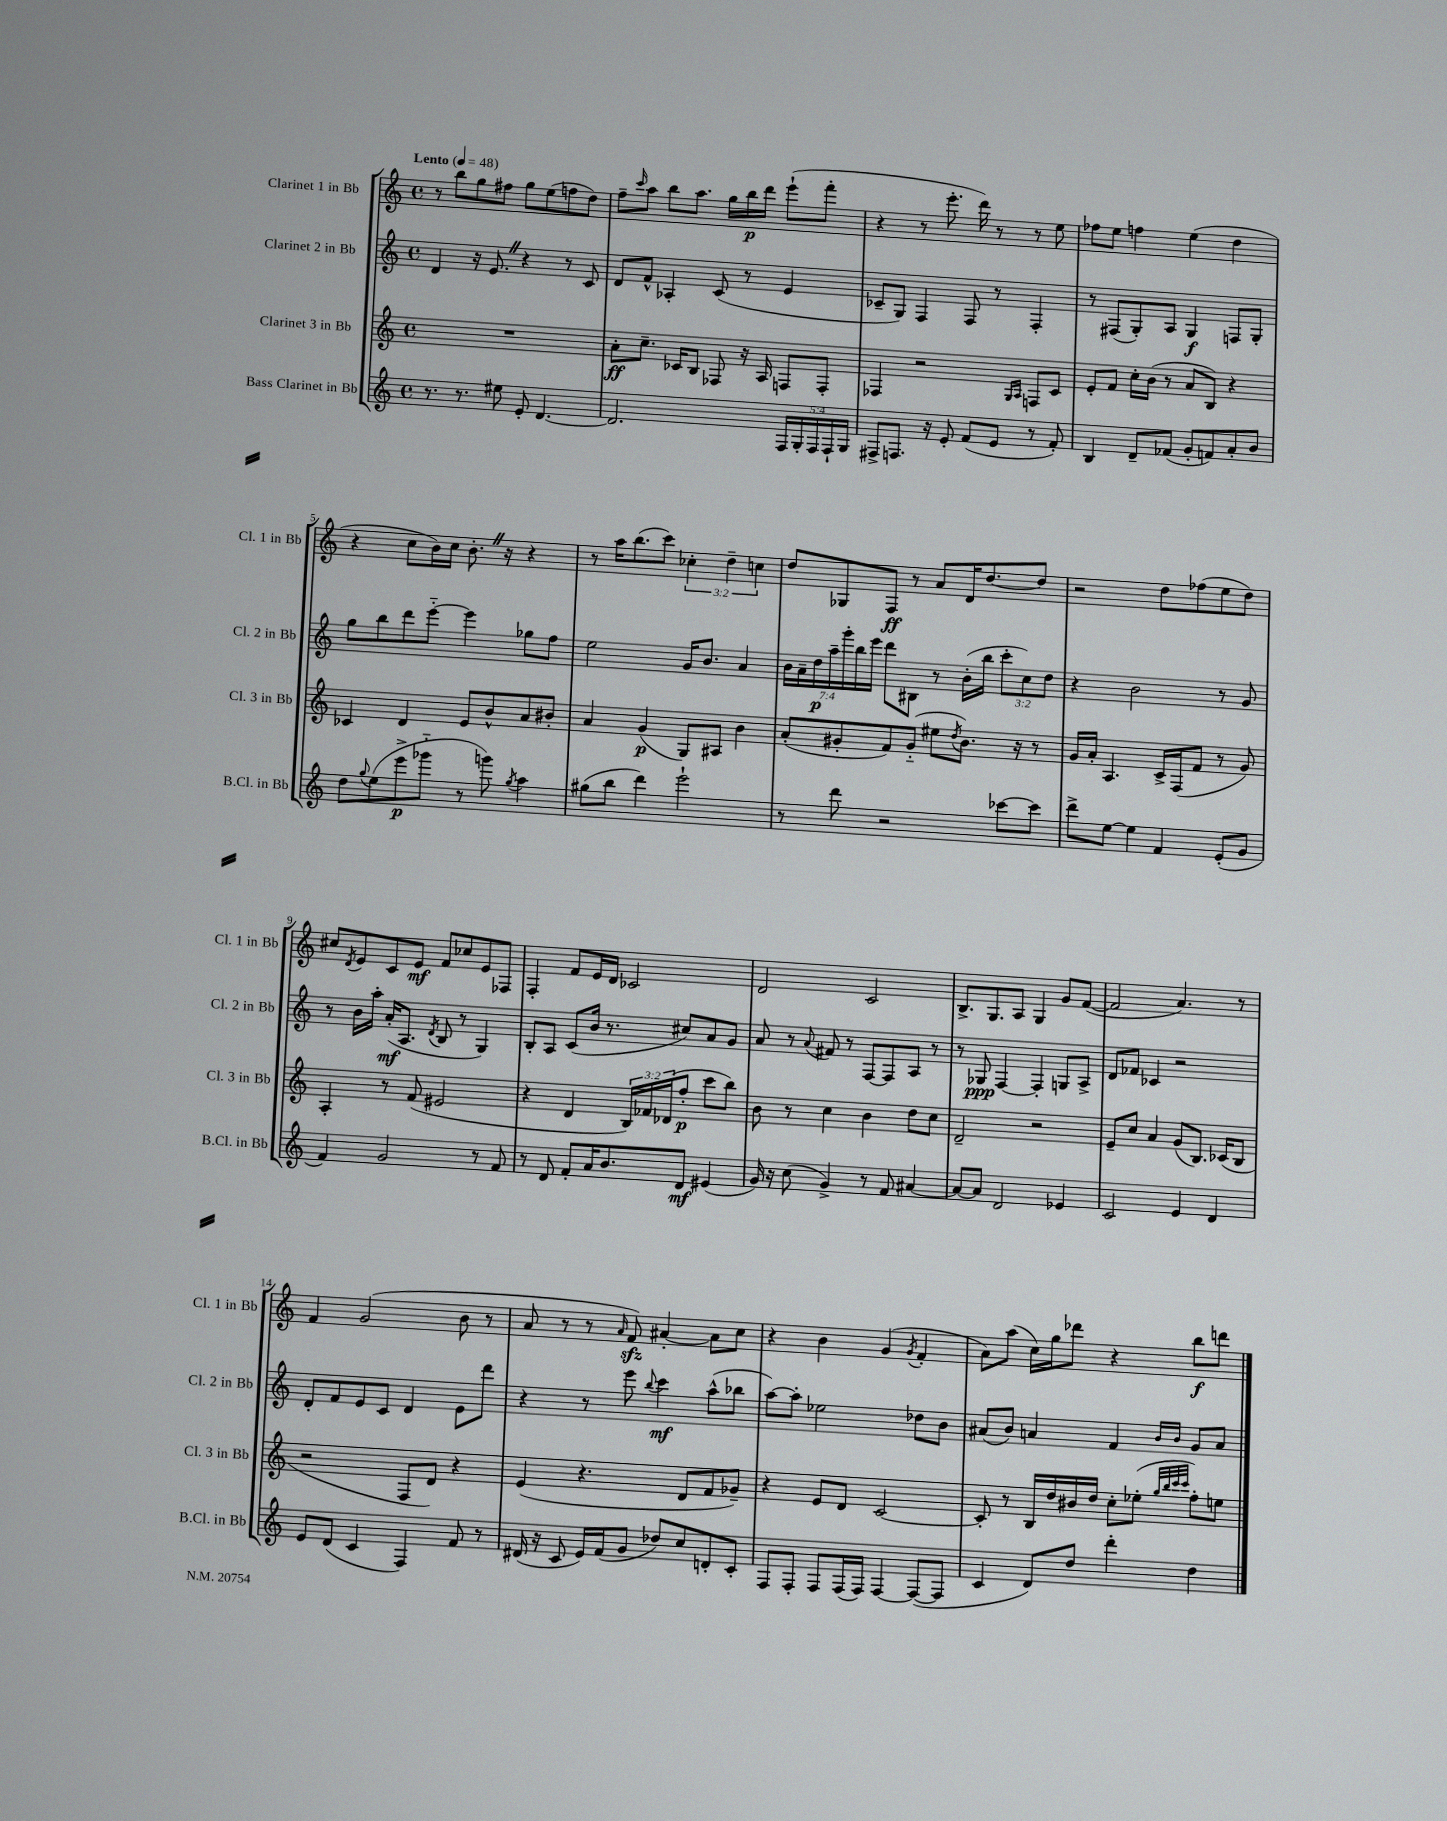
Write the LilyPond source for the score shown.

<<
\new StaffGroup <<
\new Staff = "s0" \with { instrumentName = "Clarinet 1 in Bb" shortInstrumentName = "Cl. 1 in Bb" } {
    \clef treble \key c \major \defaultTimeSignature \time 4/4 \override Staff.TupletNumber.text = #tuplet-number::calc-fraction-text \tempo "Lento" 4 = 48
    r8 b''8 g''8 fis''8 g''8 e''8( f''8 d''8) |
    f''8-- \grace { c'''16 } a''8 b''8 a''8. g''16 b''16\p d'''16 e'''8-!( f'''8-. |
    r4 r8 e'''8.-. d'''16) r8 r8 e''8 |
    fes''8 e''8 f''4 e''4( d''4 |
    r4 c''8 b'16) c''16 b'8.-. \once \override BreathingSign.text = \markup { \musicglyph "scripts.caesura.straight" } \breathe r16 r4 |
    r8 a''16 b''8.( c'''8) \tuplet 3/2 { ces''4-. d''4-- c''4 } |
    d''8 ges8 f8\ff r8 a'8 d'16 d''8.~ d''8 |
    r2 d''8 fes''8( e''8 d''8) |
    cis''8 \acciaccatura { d'8 } e'8 c'8 e'8\mf f'8 ces''8 e'8 fes8 |
    f4-. f'8 e'16 d'16 ces'2 |
    d'2 c'2 |
    b8.-> g8. a8 g4 g'8 f'8~( |
    f'2 a'4.) r8 |
    f'4 g'2( b'8 r8 |
    a'8 r8 r8 \grace { a'16 } f'8\sfz) ais'4~-. ais'8 c''8 |
    r4 b'4 g'4( \acciaccatura { g'8 } f'4-. |
    a'8) a''8( c''16) g''16 des'''8 r4 b''8\f d'''8 \bar "|." |
}
\new Staff = "s1" \with { instrumentName = "Clarinet 2 in Bb" shortInstrumentName = "Cl. 2 in Bb" } {
    \clef treble \key c \major \defaultTimeSignature \time 4/4 \override Staff.TupletNumber.text = #tuplet-number::calc-fraction-text
    d'4 r16 e'8. \once \override BreathingSign.text = \markup { \musicglyph "scripts.caesura.straight" } \breathe r4 r8 c'8 |
    d'8 f'8-^ aes4-. c'8( r8 e'4 |
    ces'8-- g8) f4 f8 r8 f4-. |
    r8 fis8( g8-.) a8 g4\f f8 g8-. |
    g''8 b''8 d'''8 e'''8~-_ e'''4 ges''8 f''8 |
    e''2 g'16 b'8. a'4 |
    \tuplet 7/4 { b'16 a'16-- d''16\p a''16-- g'''16-. b''16 e'''16 } d'''8 bis8 r8 b'16-.( b''16 \tuplet 3/2 { c'''8-. c''8) d''8 } |
    r4 b'2 r8 g'8 |
    r8 b'16 a''16-. a'16-.\mf( a8. \acciaccatura { d'8 } b8 r8 g4) |
    b8-. a8 c'8( b'16 r8. cis''8) a'8 g'8 |
    a'8 r8 \appoggiatura { a'8 } fis'8 r8 f8~ f8 a8 r8 |
    r8 ges8\ppp f4~ f4-. g8 a8-> |
    d'8 fes'8 ces'4 r2 |
    d'8-. f'8 e'8 c'8 d'4 e'8 d'''8 |
    r4 r8 e'''8 \appoggiatura { b''8 } c'''4\mf a''8-^( bes''8 |
    a''8~) a''8-. ees''2 des''8 b'8 |
    ais'8( b'8) a'4 f'4 \grace { b'16 b'16 } g'8 a'8 \bar "|." |
}
\new Staff = "s2" \with { instrumentName = "Clarinet 3 in Bb" shortInstrumentName = "Cl. 3 in Bb" } {
    \clef treble \key c \major \defaultTimeSignature \time 4/4 \override Staff.TupletNumber.text = #tuplet-number::calc-fraction-text
    R1 |
    a'8-.\ff c''8.-- ces'16 b8 fes8 r16 a16 f8 f8-. |
    fes4 r2 \grace { g16 a16 } f8 c'8 |
    e'8-. f'8 c''16-. b'16( r8 a'8 b8) r4 |
    ces'4 d'4 e'8 b'8-^ a'8 bis'8-. |
    a'4 g'4\p( g8) ais8 b'4 |
    a'8-.( gis'8-. f'8) gis'8-_( eis''8 \acciaccatura { d''8 } b'8.) r16 r8 |
    g'16 a'16-. a4. c'16-> f16( f'8 r8 g'8) |
    a4-. r8 f'8( eis'2 |
    r4 d'4 \tuplet 3/2 { b16) fes'16 des'16( } f''8-.\p c'''8 b''8) |
    b'8 r8 c''4 b'4 d''8 c''8 |
    d'2-- r2 |
    e'8-- c''8 a'4 g'8( b8.) ces'16( b8 |
    r2 f8 d'8) r4 |
    e'4( r4. d'8 f'8 ges'8--) |
    r4 e'8 d'8 c'2~ |
    c'8-. r8 b16 d''16 bis'16 d''16 c''8-. ees''8-.( \grace { g''32 b''32 c'''32 c'''32 } f''8-.) e''8 \bar "|." |
}
\new Staff = "s3" \with { instrumentName = "Bass Clarinet in Bb" shortInstrumentName = "B.Cl. in Bb" } {
    \clef treble \key c \major \defaultTimeSignature \time 4/4 \override Staff.TupletNumber.text = #tuplet-number::calc-fraction-text
    r8. r8. eis''8 e'8-. d'4.~ |
    d'2. \tuplet 5/4 { f16 g16-. f16 f16-! g16 } |
    fis8-> f8. r16 e'8-. f'8( e'8 r8 f'8-.) |
    b4 d'8-- fes'8( g'8-. f'8) a'8-. b'8 |
    d''8 \appoggiatura { g''8 } e''8( e'''8->\p ges'''8-_ r8 g'''8) \acciaccatura { g''8 } a''4 |
    gis''8( b''8 d'''4) e'''2-! |
    r8 d'''8 r2 ces'''8~ ces'''8 |
    d'''8-> e''8~ e''4 f'4 e'8-.( g'8 |
    f'4) g'2 r8 f'8 |
    r8 d'8 f'8-. a'16 b'8. d'8\mf eis'4( |
    g'16) r16 c''8( g'4->) r8 f'8 ais'4~ |
    ais'8~ ais'8 d'2 ees'4 |
    c'2 e'4 d'4 |
    e'8 d'8( c'4 f4) f'8 r8 |
    dis'16( r16 c'8 e'16) f'16( g'8 des''8) c''8 d'8-. c'8-. |
    f8 f8-. f8 f16( f16) f4~ f8~( f8 |
    c'4 d'8) d''8 d'''4-. d''4 \bar "|." |
}
>>
>>
